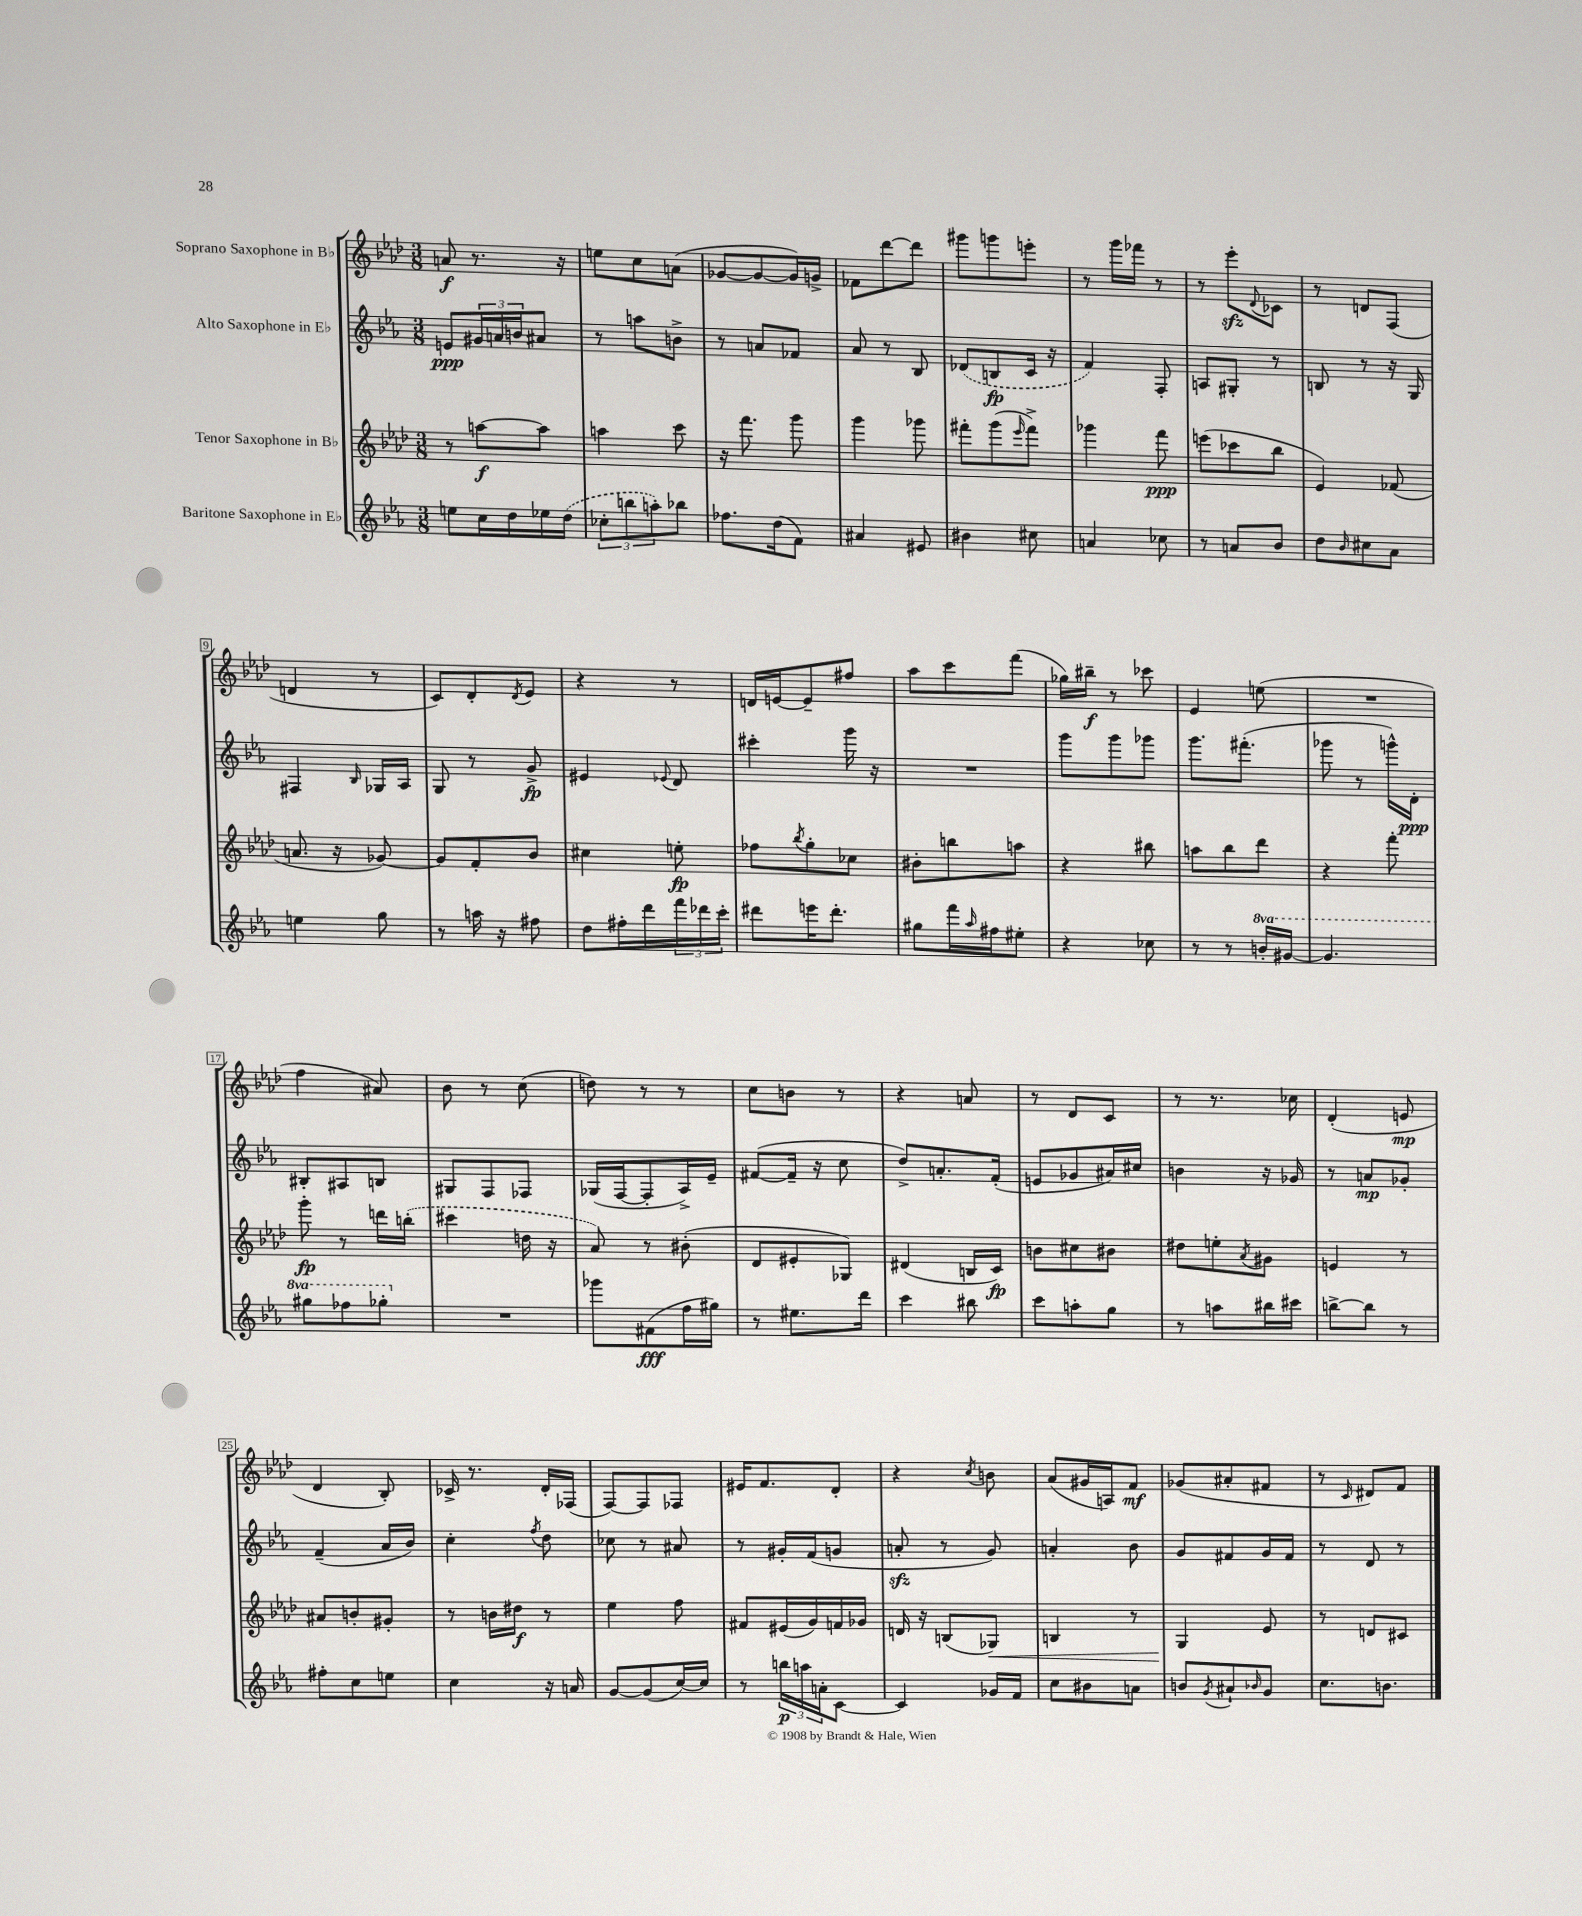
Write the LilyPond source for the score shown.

<<
\new StaffGroup <<
\new Staff = "s0" \with { instrumentName = "Soprano Saxophone in Bb" } {
    \clef treble \key aes \major \numericTimeSignature \time 3/8
    a'8\f r8. r16 |
    e''8 c''8 a'8( |
    ges'8~ ges'8~ ges'16) g'16-> |
    fes'8 des'''8~ des'''8 |
    gis'''8 g'''8 e'''8-. |
    r8 g'''16 fes'''16 r8 |
    r8 ees'''8-.\sfz \appoggiatura { des'8 } ces'8 |
    r8 d'8 f8( |
    d'4 r8 |
    c'8) des'8-. \acciaccatura { des'8 } ees'8 |
    r4 r8 |
    d'16 e'16~ e'8-- fis''8 |
    aes''8 c'''8 f'''8( |
    ges''16) bis''16--\f r8 ces'''8 |
    ees'4 e''8( |
    R4. |
    f''4 ais'8) |
    bes'8 r8 c''8( |
    d''8) r8 r8 |
    c''8 b'8 r8 |
    r4 a'8 |
    r8 des'8 c'8 |
    r8 r8. ces''16 |
    des'4-.( e'8\mp |
    des'4 bes8-.) |
    ces'16-> r8. des'16-. fes16( |
    f8~) f8 fes8 |
    eis'16 f'8. des'8-. |
    r4 \acciaccatura { c''8 } b'8 |
    aes'8( gis'16 a16) f'8\mf |
    ges'8( ais'8-. fis'8 |
    r8 \grace { c'16 } dis'8) f'8 \bar "|." |
}
\new Staff = "s1" \with { instrumentName = "Alto Saxophone in Eb" } {
    \clef treble \key ees \major \numericTimeSignature \time 3/8
    e'8\ppp \tuplet 3/2 { gis'16 a'16 b'16 } ais'8 |
    r8 a''8 b'8-> |
    r8 a'8 fes'8 |
    aes'8 r8 bes8 |
    \once \slurDashed des'8( b8\fp c'16 r16 |
    f'4) f8-. |
    a8 gis8-. r8 |
    b8 r8 r16 g16 |
    fis4 \grace { bes16 } ges16 aes16 |
    g8 r8 g'8->\fp |
    eis'4 \appoggiatura { ees'8 } d'8 |
    cis'''4-. g'''16 r16 |
    R4. |
    g'''8 g'''8 ges'''8 |
    g'''8. fis'''8.-.( |
    ges'''8 r8 g'''16-^) d'16-.\ppp |
    bis8-. ais8 b8 |
    gis8 f8 fes8 |
    ges16( f16~ f8-. aes16->) ees'16-- |
    fis'8~( fis'16-- r16 c''8 |
    d''8->) a'8.-. f'16-.( |
    e'8 ges'8 ais'16) cis''16 |
    b'4 r16 ges'16 |
    r8 a'8\mp ges'8-. |
    f'4--( aes'16 bes'16) |
    c''4-. \acciaccatura { f''8 } d''8 |
    ces''8 r8 ais'8 |
    r8 gis'16-. f'16( g'8 |
    a'8-.\sfz r8 g'8) |
    a'4-. bes'8 |
    g'8 fis'8 g'16 fis'16 |
    r8 d'8 r8 \bar "|." |
}
\new Staff = "s2" \with { instrumentName = "Tenor Saxophone in Bb" } {
    \clef treble \key aes \major \numericTimeSignature \time 3/8
    r8 a''8~\f a''8 |
    a''4 c'''8 |
    r16 f'''8. g'''8 |
    g'''4 ges'''8 |
    fis'''8-. g'''8( \grace { ees'''16 } fis'''8->) |
    ges'''4 f'''8\ppp |
    e'''8( ces'''8 bes''8 |
    ees'4) fes'8( |
    a'8. r16 ges'8~) |
    ges'8 f'8-. bes'8 |
    cis''4 e''8-.\fp |
    fes''8 \acciaccatura { bes''8 } g''8-. ces''8 |
    bis'8-. b''8 a''8 |
    r4 bis''8 |
    a''8 bes''8 des'''8 |
    r4 f'''8-. |
    g'''8-.\fp r8 d'''16 \once \slurDashed b''16-.( |
    cis'''4 d''16 r16 |
    aes'8) r8 bis'8-.( |
    des'8 eis'8-. ges8) |
    dis'4( b16 c'16\fp) |
    b'8 cis''8 bis'8 |
    dis''8 e''8-. \acciaccatura { aes'8 } gis'8 |
    e'4 r8 |
    ais'8 b'8-. gis'8-. |
    r8 b'16 dis''16\f r8 |
    ees''4 f''8 |
    fis'8 eis'16( g'16) f'16 ges'16 |
    d'16 r16 b8( ges8\<) |
    b4 r8 |
    g4\! ees'8 |
    r8 d'8 cis'8 \bar "|." |
}
\new Staff = "s3" \with { instrumentName = "Baritone Saxophone in Eb" } {
    \clef treble \key ees \major \numericTimeSignature \time 3/8 \set Staff.ottavationMarkups = #ottavation-simple-ordinals
    e''8 c''16 d''16 ees''16 \once \slurDashed d''16( |
    \tuplet 3/2 { ces''8-. b''8 a''8-.) } bes''8 |
    fes''8. d''16( f'8) |
    ais'4 eis'8 |
    bis'4 cis''8 |
    a'4 ces''8 |
    r8 a'8 bes'8 |
    d''8 \grace { bes'16 } cis''8 aes'8 |
    e''4 g''8 |
    r8 a''16 r16 fis''8 |
    d''8 fis''16-. d'''16 \tuplet 3/2 { f'''16 des'''16 c'''16-. } |
    dis'''8 e'''16 dis'''8.-. |
    gis''8 f'''16 \grace { aes''16 } fis''16 eis''8-. |
    r4 ces''8 |
    r8 r8 \ottava #1 b''16-. gis''16~ |
    gis''4. |
    gis'''8 fes'''8 ges'''8-. \ottava #0 |
    R4. |
    ges'''8 fis'8\fff( f''16 gis''16) |
    r8 eis''8. d'''16 |
    c'''4 bis''8 |
    c'''8 a''8-. g''8 |
    r8 a''8 bis''16 cis'''16 |
    b''8~-> b''8 r8 |
    fis''8-. c''8 e''8 |
    c''4 r16 a'16 |
    g'8~ g'8( c''16~) c''16 |
    r8 \tuplet 3/2 { b''16\p a''16 a'16-. } c'8~ |
    c'4 ges'16 f'16 |
    c''8 bis'8 a'8 |
    b'8 \acciaccatura { g'8 } ais'8-! \grace { bes'16 } g'8 |
    c''8. b'8. \bar "|." |
}
>>
>>
\layout { \context { \Score \override BarNumber.stencil = #(make-stencil-boxer 0.1 0.3 ly:text-interface::print) } }
